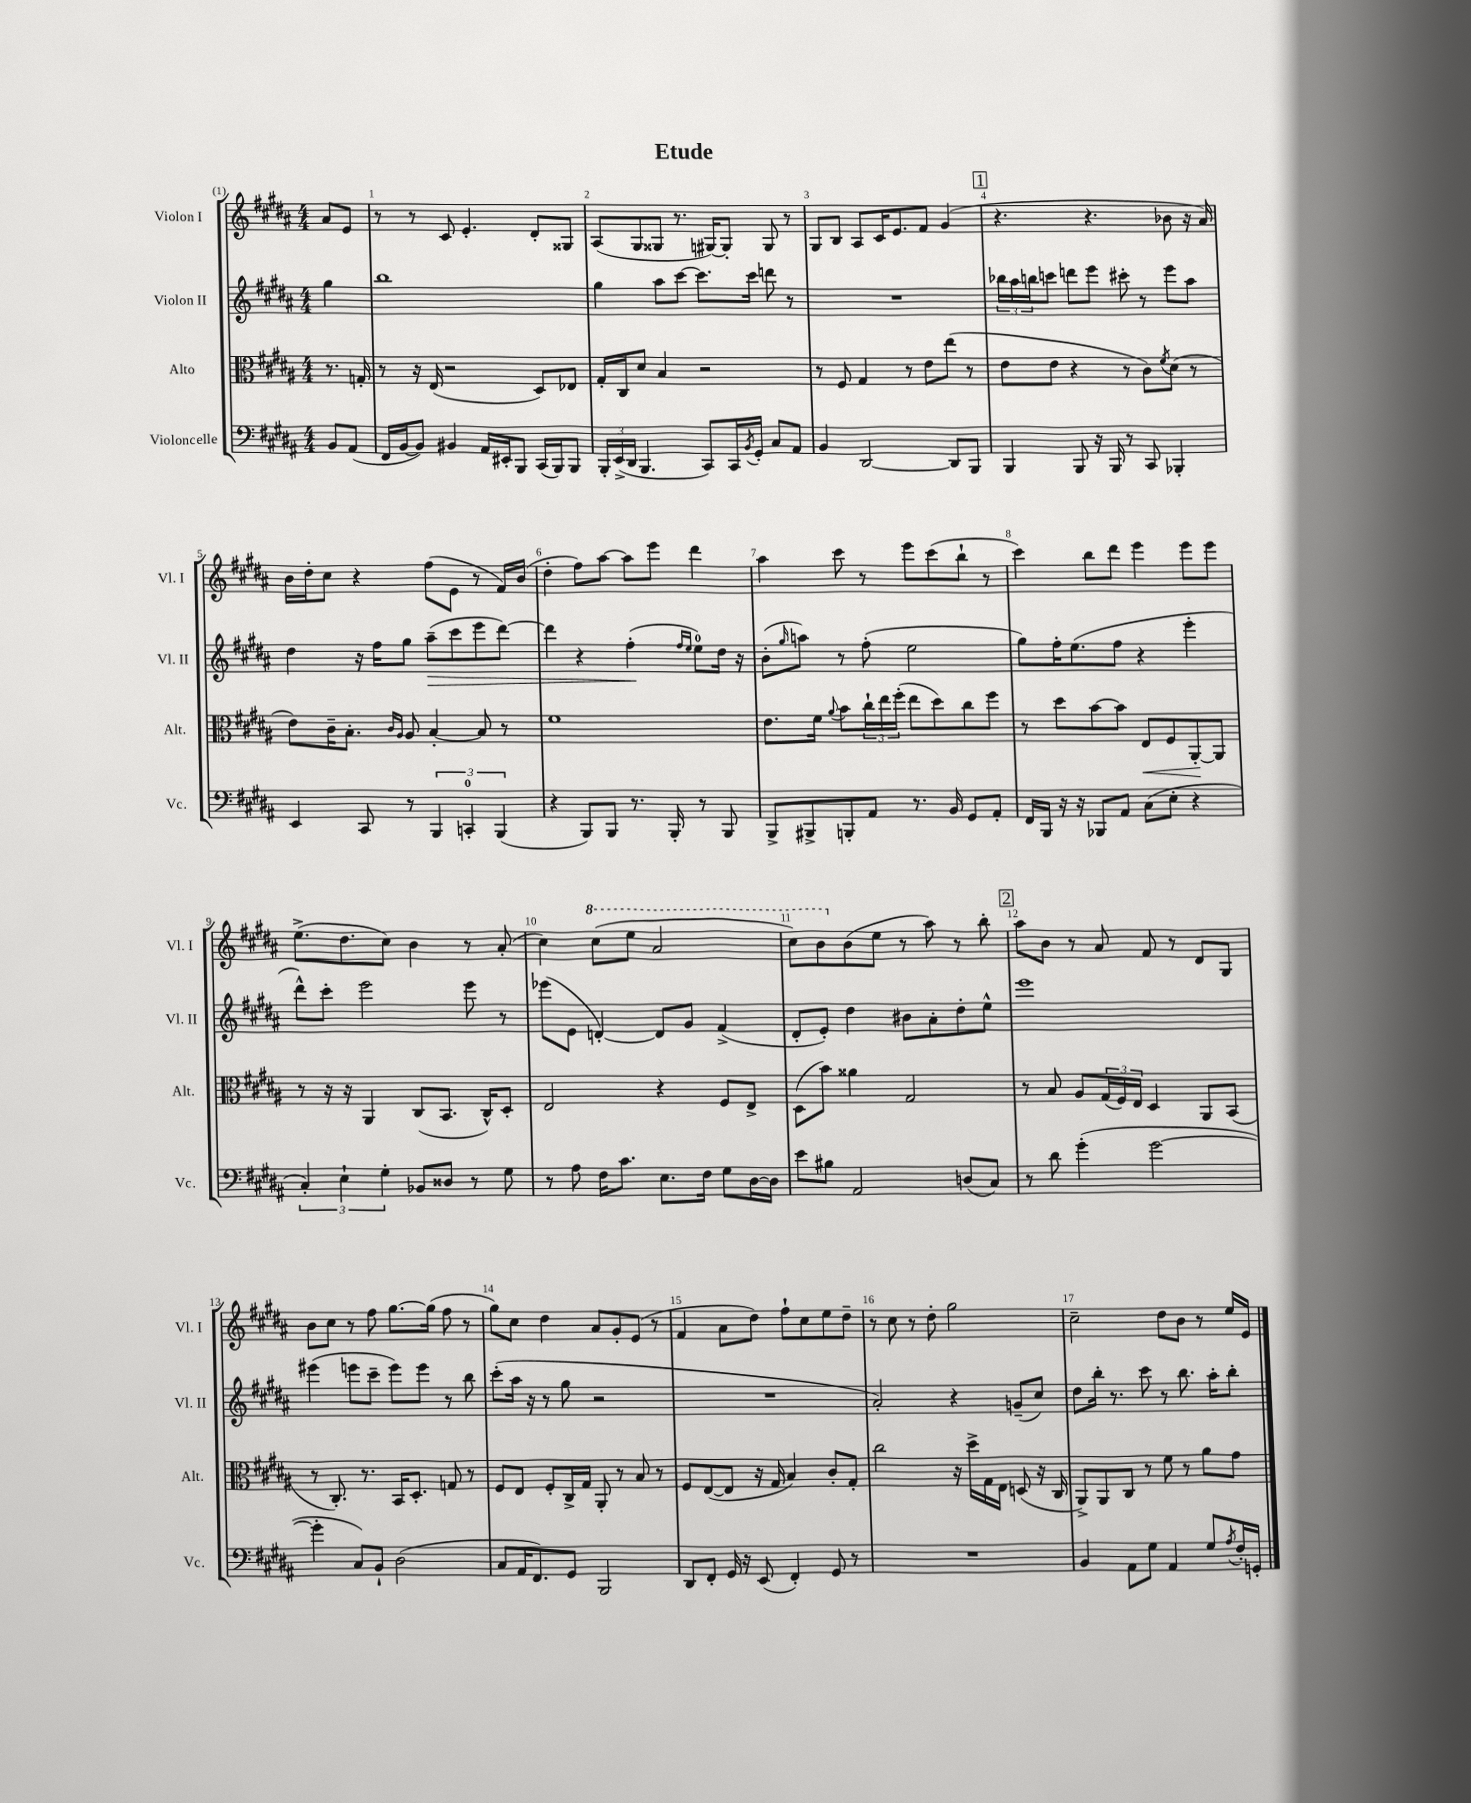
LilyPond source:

\header { title = "Etude" }
<<
\new StaffGroup <<
\new Staff = "s0" \with { instrumentName = "Violon I" shortInstrumentName = "Vl. I" } {
    \clef treble \key b \major \numericTimeSignature \time 4/4 \partial 4
    ais'8 e'8 |
    r8 r8 cis'8 e'4.-. dis'8-. gisis8 |
    ais8( gis8 gisis8 r8. gis16~) gis8-. gis8 r8 |
    gis8 b8 ais8 cis'16 e'8. fis'8 gis'4( |
    \mark \markup { \box "1" } r4. r4. bes'8 r16 ais'16) |
    b'16 dis''16-. cis''8 r4 fis''8( e'8 r8 fis'16) b'16( |
    dis''4-. fis''8) ais''8~ ais''8 e'''8 dis'''4 |
    ais''4 cis'''8 r8 e'''8 cis'''8( b''8-! r8 |
    cis'''4) b''8 dis'''8 e'''4 e'''8 e'''8 |
    e''8.->( dis''8. cis''8) b'4 r8 ais'8-.( |
    cis''4) \ottava #1 cis'''8( e'''8 ais''2 |
    cis'''8) b''8 \ottava #0 b'8( e''8 r8 ais''8) r8 b''8-. |
    \mark \markup { \box "2" } ais''8 b'8 r8 ais'8 fis'8 r8 dis'8 gis8 |
    b'8 cis''8 r8 fis''8 gis''8.~ gis''16( fis''8 r8 |
    gis''8) cis''8 dis''4 ais'8 gis'8-. e'8( r8 |
    fis'4 ais'8 dis''8) fis''8-! cis''8 e''8 dis''8-- |
    r8 cis''8 r8 dis''8-. gis''2 |
    cis''2-- dis''8 b'8 r8 e''16 e'16 \bar "|." |
}
\new Staff = "s1" \with { instrumentName = "Violon II" shortInstrumentName = "Vl. II" } {
    \clef treble \key b \major \numericTimeSignature \time 4/4 \partial 4
    gis''4 |
    b''1 |
    gis''4 ais''8 cis'''8~ cis'''8. cis'''16 d'''8 r8 |
    R1 |
    \mark \markup { \box "1" } \tuplet 3/2 { bes''16 ais''16 b''16 } c'''8 d'''8 e'''8 cis'''8-. r8 e'''8 ais''8 |
    dis''4 r16 fis''16 gis''8 ais''8--\>( cis'''8 e'''8 dis'''8~) |
    dis'''4 r4 fis''4-.\!( \grace { fis''16 e''16 } e''8-0) dis''16 r16 |
    b'8-.( \grace { gis''16 } a''8) r8 fis''8-.( e''2 |
    gis''8) fis''16-. e''8.( fis''8 r4 e'''4-. |
    dis'''8-^) cis'''8-. e'''2 e'''8 r8 |
    ees'''8( e'8 d'4~-.) d'8 gis'8 fis'4->( |
    dis'8-. e'8-.) dis''4 bis'8 ais'8-. dis''8-. e''8-^ |
    \mark \markup { \box "2" } e'''1 |
    eis'''4( e'''8 cis'''8-- e'''8) e'''8 r8 b''8 |
    cis'''8-.( ais''16 r16 r8 gis''8 r2 |
    R1 |
    ais'2-.) r4 g'8--( cis''8) |
    dis''8 b''16-. r8. cis'''8 r8 b''8. ais''16-. b''8-. \bar "|." |
}
\new Staff = "s2" \with { instrumentName = "Alto" shortInstrumentName = "Alt." } {
    \clef alto \key b \major \numericTimeSignature \time 4/4 \partial 4
    r8. g16-. |
    r8 r16 e16( r2 dis8) ees8 |
    gis16-. cis16 dis'8 b4 r2 |
    r8 fis8 gis4 r8 e'8 e''8( r8 |
    \mark \markup { \box "1" } e'8 e'8 r4 r8 cis'8) \acciaccatura { fis'8 } dis'8( r8 |
    e'8) cis'16-- b8.-. \grace { cis'16 ais16 } ais8 b4~-. b8 r8 |
    fis'1 |
    e'8. fis'16 \appoggiatura { ais'8 } b'8 \tuplet 3/2 { cis''16-! e''16 fis''16-.( } e''8 dis''8) cis''8 fis''8 |
    r8 dis''8 b'8~ b'8 e8\< fis8 ais,8~-.\! ais,8 |
    r8 r16 r16 ais,4 cis8( b,8. cis16-^) dis8-. |
    e2 r4 fis8 e8-> |
    dis8( b'8) aisis'4 gis2 |
    \mark \markup { \box "2" } r8 b8 ais8 \tuplet 3/2 { gis16( fis16) e16 } dis4 ais,8 b,8( |
    r8 cis8.-.) r8. b,16 dis8.-. g8 r8 |
    fis8 e8 fis8-. cis16-> gis16 ais,8-. r8 b8 r8 |
    fis8 e8~( e8 r16 gis16 b4) cis'8-. gis8-. |
    cis''2 r16 dis''16-> gis16 e16 d8( r16 cis16 |
    ais,8->) ais,8 cis8 r8 fis'8 r8 ais'8 gis'8 \bar "|." |
}
\new Staff = "s3" \with { instrumentName = "Violoncelle" shortInstrumentName = "Vc." } {
    \clef bass \key b \major \numericTimeSignature \time 4/4 \partial 4
    b,8 ais,8( |
    fis,16 b,16~ b,8) bis,4 ais,16 eis,16-. b,,8 cis,16( b,,16) b,,8 |
    \tuplet 3/2 { b,,16-. e,16->( dis,16 } b,,4. cis,8) cis,16 \acciaccatura { b,8 } gis,16-. cis8 ais,8 |
    b,4 dis,2~ dis,8 b,,8 |
    \mark \markup { \box "1" } b,,4 b,,8 r16 b,,16 r8 cis,8 bes,,4-. |
    e,4 cis,8 r8 \tuplet 3/2 { b,,4 c,4-0-. b,,4( } |
    r4 b,,8) b,,8 r8. b,,16-. r8 b,,8 |
    b,,8-> bis,,8-> b,,8-. ais,8 r8. b,16 gis,8 ais,8-. |
    fis,16 b,,16 r16 r16 bes,,8 ais,8 cis8( e8-. r4 |
    \tuplet 3/2 { cis4-.) e4-! gis4-. } bes,8 disis8 r8 gis8 |
    r8 ais8 fis16 cis'8. e8. fis16 gis8 dis16~ dis16 |
    e'8 bis8 ais,2 d8( cis8) |
    \mark \markup { \box "2" } r8 dis'8 gis'4-.( gis'2~ |
    gis'4-. cis8) b,8-! dis2( |
    cis8 ais,16 fis,8.) gis,8 b,,2 |
    dis,8 fis,8-. gis,16 r16 e,8( fis,4-.) gis,8 r8 |
    R1 |
    b,4 ais,8 gis8 ais,4 gis8 \acciaccatura { ais8 } fis16-. g,16-. \bar "|." |
}
>>
>>
\layout { \context { \Score \override BarNumber.break-visibility = ##(#f #t #t) barNumberVisibility = #all-bar-numbers-visible } }
